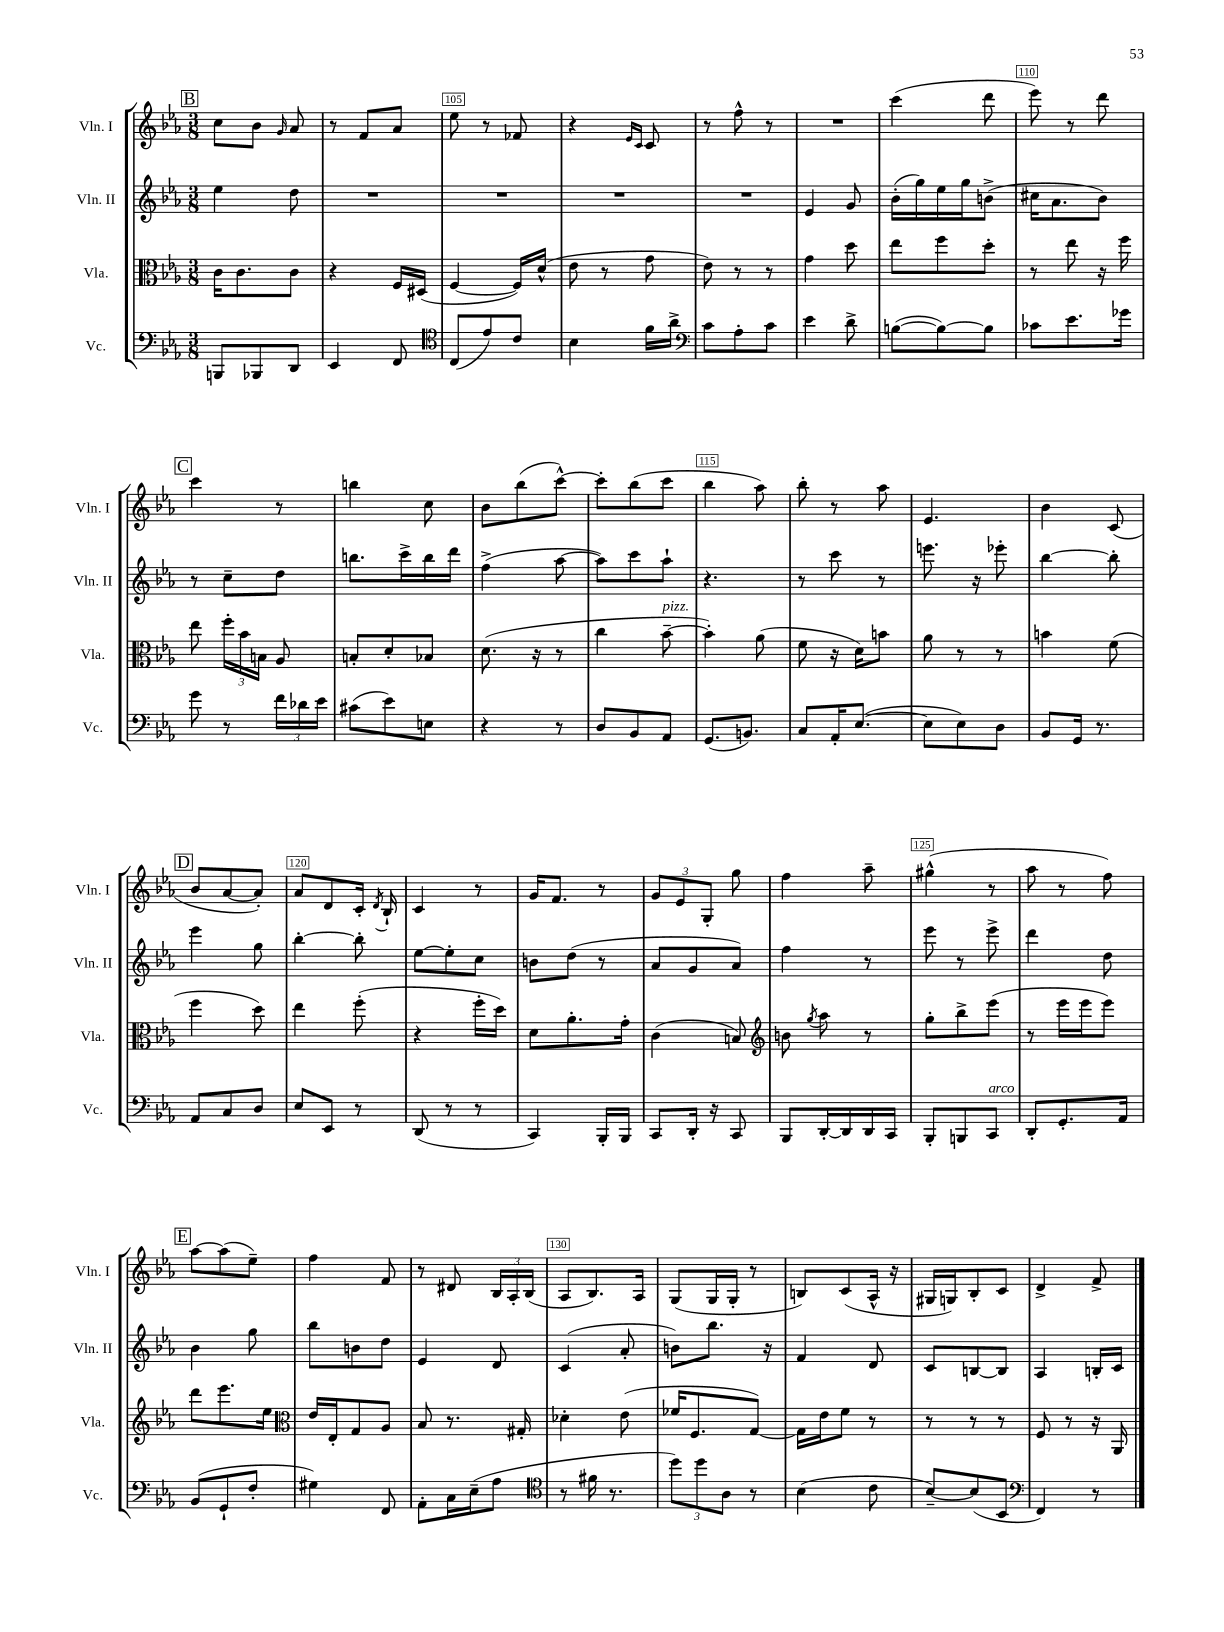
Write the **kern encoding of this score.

**kern	**kern	**kern	**kern
*staff4	*staff3	*staff2	*staff1
*clefF4	*clefC3	*clefG2	*clefG2
*k[b-e-a-]	*k[b-e-a-]	*k[b-e-a-]	*k[b-e-a-]
*M3/8	*M3/8	*M3/8	*M3/8
8BBB/L	16c\LK	4ee-\	8cc\L
.	8.c\	.	.
8BBB-/	.	.	8b-\J
.	.	.	16qqg/
8DD/J	8c\J	8dd\	8a-/
=	=	=	=
4EE-/	4r	4.r	8r
.	.	.	8f/L
8FF/	16F/LL	.	8a-/J
.	(16D#/JJ	.	.
=	=	=	=
*clefC4	*	*	*
(8C/L	[4F/	4.r	8ee-\
8e-/)	.	.	8r
8c/J	16F/]LL)	.	8f-/
.	(16d^^/JJ	.	.
=	=	=	=
4B-\	8e-\	4.r	4r
.	8r	.	.
.	.	.	16qqe-/LL
.	.	.	16qqc/JJ
16f\LL	8g\	.	8c/
16a-^\JJ	.	.	.
=	=	=	=
*clefF4	*	*	*
8c\L	8e-\)	4.r	8r
8A-'\	8r	.	8ff^^\
8c\J	8r	.	8r
=	=	=	=
4e-\	4g\	4e-/	4.r
8d^\	8dd\	8g/	.
=	=	=	=
([8B\L	8ee-\L	(16b-'\LL	(4ccc\
.	.	16gg\)	.
8B\_)	8ff\	16ee-\	.
.	.	16gg\J	.
8B\]J	8dd'\J	(8b^\J	8ddd\
=	=	=	=
8c-\L	8r	16cc#\LK	8eee-\)
.	.	8.a-\	.
8.e-\	8ee-\	.	8r
.	16r	8b-\J)	8ddd\
16g-\Jk	16ff\	.	.
=	=	=	=
8g\	8ee-\	8r	4ccc\
8r	24ff'\LL	8cc~\L	.
.	24b-\	.	.
.	24B\JJ	.	.
24f\LL	8A-/	8dd\J	8r
24d-\	.	.	.
24e-\JJ	.	.	.
=	=	=	=
(8c#\L	8B'/L	8.bb\L	4bb\
8e-\)	8d'/	.	.
.	.	16ccc^\L	.
8E\J	8B-/J	16bb\	8cc\
.	.	16ddd\JJ	.
=	=	=	=
4r	(8.d\	(4ff^\	8b-\L
.	.	.	(8bb-\
.	16r	.	.
8r	8r	[8aa-\	[8ccc^^\J)
=	=	=	=
8D/L	4cc\	8aa-\]L)	8ccc'\]L
8BB-/	.	8ccc\	(8bb-\
8AA-/J	[8b-~\	8aa-`\J	8ccc\J
=	=	=	=
(8.GG/L	4b-'\])	4.r	4bb-\
8.BB/J)	.	.	.
.	(8a-\	.	8aa-\)
=	=	=	=
8C/L	8f\	8r	8bb-'\
16AA-'/K	16r	8ccc\	8r
([8.E-/J	16d\LK)	.	.
.	8b\J	8r	8aa-\
=	=	=	=
8E-\]L	8a-\	8.eee\	4.e-/
8E-\)	8r	.	.
.	.	16r	.
8D\J	8r	8eee-'\	.
=	=	=	=
8BB-/L	4b\	[4bb-\	4b-\
16GG/Jk	.	.	.
8.r	.	.	.
.	(8f\	8bb-'\]	(8c/
=	=	=	=
8AA-/L	4ff\	4eee-\	8b-/L
8C/	.	.	[8a-/
8D/J	8dd\)	8gg\	8a-'/]J)
=	=	=	=
8E-/L	4ee-\	[4bb-'\	8a-/L
8EE-/J	.	.	8d/
8r	(8ff'\	8bb-'\]	16c'/Jk
.	.	.	8qd/
.	.	.	16B-`/
=	=	=	=
(8DD/	4r	[8ee-\L	4c/
8r	.	8ee-'\]	.
8r	16ff'\LL	8cc\J	8r
.	16dd\JJ)	.	.
=	=	=	=
4CC/)	8d\L	8b\L	16g/LK
.	.	.	8.f/J
.	8.a-'\	(8dd\J	.
16BBB-'/LL	.	8r	8r
16BBB-/JJ	16g'\Jk	.	.
=	=	=	=
8CC/L	(4c\	8a-/L	12g/L
.	.	.	12e-/
16DD'/Jk	.	8g/	.
.	.	.	12G'/J
16r	.	.	.
8CC/	8B/)	8a-/J)	8gg\
=	=	=	=
*	*clefG2	*	*
8BBB-/L	8b\	4ff\	4ff\
.	8qgg/	.	.
[16DD'/L	8aa-\	.	.
16DD/]	.	.	.
16DD/	8r	8r	8aa-~\
16CC/JJ	.	.	.
=	=	=	=
8BBB-'/L	8gg'\L	8eee-\	(4gg#^^\
8BBB/	8bb-^\	8r	.
8CC/J	(8eee-\J	8eee-^\	8r
=	=	=	=
8DD'/L	8r	4ddd\	8aa-\
8.GG'/	16eee-\LL	.	8r
.	16eee-\J	.	.
.	8eee-\J)	8dd\	8ff\)
16AA-/Jk	.	.	.
=	=	=	=
(8BB-/L	8ddd\L	4b-\	[8aa-\L
8GG`/	8.eee-\	.	(8aa-\]
8F'/J	.	8gg\	8ee-~\J)
.	16ee-\Jk	.	.
=	=	=	=
*	*clefC3	*	*
4G#\)	16e-/LL	8bb-\L	4ff\
.	16E-'/J	.	.
.	8G/	8b\	.
8FF/	8A-/J	8dd\J	8f/
=	=	=	=
8AA-'\L	8B-/	4e-/	8r
16C\L	8.r	.	8d#/
(16E-~\J	.	.	.
8A-\J	.	8d/	24B-/LL
.	.	.	24A-'/
.	16G#'/	.	.
.	.	.	(24B-/JJ
=	=	=	=
*clefC4	*	*	*
8r	4d-'\	(4c/	8A-/L
16f#\	.	.	8.B-/)
8.r	.	.	.
.	(8e-\	8a-'/	.
.	.	.	16A-/Jk
=	=	=	=
12dd\L)	16f-/LK	8b\L)	(8G/L
.	8.F/	.	.
12dd\	.	.	.
.	.	8.bb-\J	16G/L
12A-\J	.	.	.
.	.	.	16G'/JJ
8r	[8G/J)	.	8r
.	.	16r	.
=	=	=	=
(4B-\	16G\]LL	4f/	8B/L)
.	16e-\J	.	.
.	8f\J	.	(8c/
8c\	8r	8d/	16A-^^/Jk
.	.	.	16r
=	=	=	=
[8B-~/L)	8r	8c/L	16G#/LL
.	.	.	16G/J)
(8B-/]	8r	[8B/	8B-'/
8BB-/J	8r	8B/]J	8c/J
=	=	=	=
*clefF4	*	*	*
4FF/)	8F/	4A-/	4d^/
.	8r	.	.
8r	16r	16B'/LL	8f^/
.	16AA-/	16c/JJ	.
==	==	==	==
*-	*-	*-	*-
